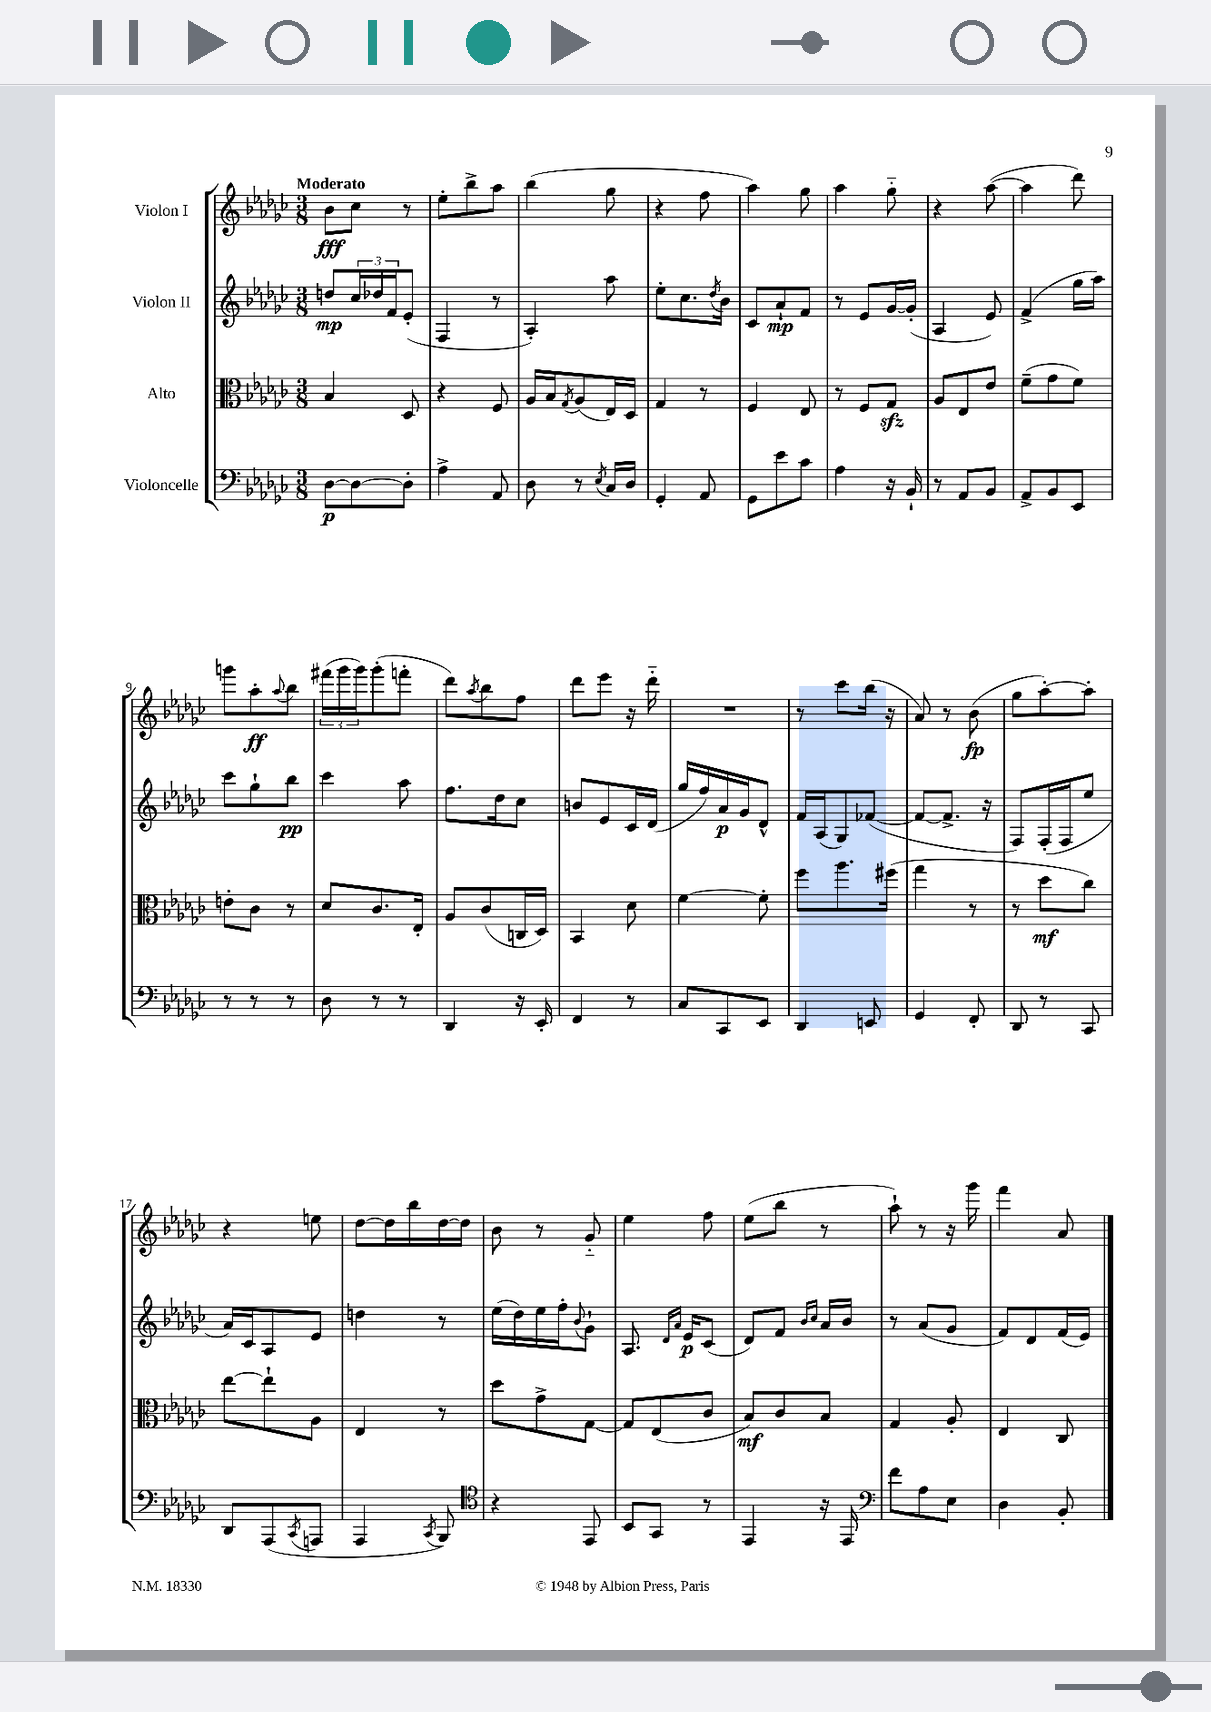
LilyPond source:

<<
\new StaffGroup <<
\new Staff = "s0" \with { instrumentName = "Violon I" } {
    \clef treble \key ges \major \numericTimeSignature \time 3/8 \tempo "Moderato"
    bes'8\fff ces''8 r8 |
    ees''8-. bes''8-> aes''8 |
    bes''4( ges''8 |
    r4 f''8 |
    aes''4) ges''8 |
    aes''4 ges''8-_ |
    r4 aes''8~( |
    aes''4 des'''8) |
    g'''8 aes''8-.\ff \appoggiatura { aes''8 } bes''8 |
    \tuplet 3/2 { fis'''16( ges'''16 ges'''16) } ges'''8-.( f'''8-. |
    des'''8) \acciaccatura { aes''8 } bes''8 f''8 |
    des'''8 ees'''8 r16 des'''16-_ |
    R4. |
    r8 ces'''8 bes''16( r16 |
    aes'8) r8 bes'8\fp( |
    ges''8 aes''8~-.) aes''8-. |
    r4 e''8 |
    des''8~ des''16 bes''16 des''16~ des''16 |
    bes'8 r8 ges'8-_ |
    ees''4 f''8 |
    ees''8( bes''8 r8 |
    aes''8-!) r8 r16 ges'''16 |
    f'''4 aes'8 \bar "|." |
}
\new Staff = "s1" \with { instrumentName = "Violon II" } {
    \clef treble \key ges \major \numericTimeSignature \time 3/8
    d''8\mp \tuplet 3/2 { ces''16 des''16 f'16 } ees'8-.( |
    f4 r8 |
    aes4-.) aes''8 |
    ees''8-. ces''8. \acciaccatura { des''8 } bes'16 |
    ces'8 aes'8-!\mp f'8 |
    r8 ees'8 ges'16~ ges'16-.( |
    aes4 ees'8) |
    f'4->( ges''16 aes''16) |
    ces'''8 ges''8-! bes''8\pp |
    ces'''4 aes''8 |
    f''8. des''16 ces''8 |
    b'8 ees'8 ces'16 des'16( |
    ges''16 f''16) aes'16\p ges'16 des'8-^ |
    f'16 aes16( ges8) fes'8~( |
    fes'8~ fes'8.-> r16 |
    f8) f16-.( f16 ees''8 |
    aes'16) ces'16 aes8 ees'8 |
    d''4 r8 |
    ees''16( des''16) ees''16 f''16-. \appoggiatura { bes'8 } ges'8-! |
    aes8. \grace { des'16 aes'16 } ees'16\p ces'8( |
    des'8) f'8 \grace { bes'16 ces''16 } aes'16 bes'16 |
    r8 aes'8( ges'8 |
    f'8) des'8 f'16( ees'16) \bar "|." |
}
\new Staff = "s2" \with { instrumentName = "Alto" } {
    \clef alto \key ges \major \numericTimeSignature \time 3/8
    bes4 des8 |
    r4 f8 |
    aes16 bes16 \acciaccatura { ges8 } aes8( ees16) des16 |
    ges4 r8 |
    f4 ees8 |
    r8 f8 ges8\sfz |
    aes8 ees8 ees'8 |
    f'8--( ges'8 f'8) |
    e'8-. ces'8 r8 |
    des'8 ces'8. ees16-. |
    aes8 ces'8( c16 des16) |
    bes,4 des'8 |
    f'4~ f'8-. |
    f''8 aes''8. fis''16( |
    ges''4 r8 |
    r8 des''8\mf ces''8) |
    ees''8~ ees''8-! aes8 |
    ees4 r8 |
    des''8 ges'8-> ges8~ |
    ges8 ees8( ces'8 |
    bes8\mf) ces'8 bes8 |
    ges4 aes8-. |
    ees4 ces8 \bar "|." |
}
\new Staff = "s3" \with { instrumentName = "Violoncelle" } {
    \clef bass \key ges \major \numericTimeSignature \time 3/8
    des8~\p des8~ des8-. |
    aes4-> aes,8 |
    des8 r8 \acciaccatura { ees8 } ces16 des16 |
    ges,4-. aes,8 |
    ges,8 ees'8 ces'8 |
    aes4 r16 bes,16-! |
    r8 aes,8 bes,8 |
    aes,8-> bes,8 ees,8 |
    r8 r8 r8 |
    des8 r8 r8 |
    des,4 r16 ees,16-. |
    f,4 r8 |
    ces8 ces,8 ees,8 |
    des,4 e,8 |
    ges,4 f,8-. |
    des,8 r8 ces,8 |
    des,8 aes,,8( \acciaccatura { ces,8 } a,,8 |
    aes,,4 \acciaccatura { ces,8 } bes,,8) |
    \clef tenor r4 ees,8 |
    bes,8 ges,8 r8 |
    ees,4 r16 ees,16 |
    \clef bass f'8 aes8 ees8 |
    des4 bes,8-. \bar "|." |
}
>>
>>
